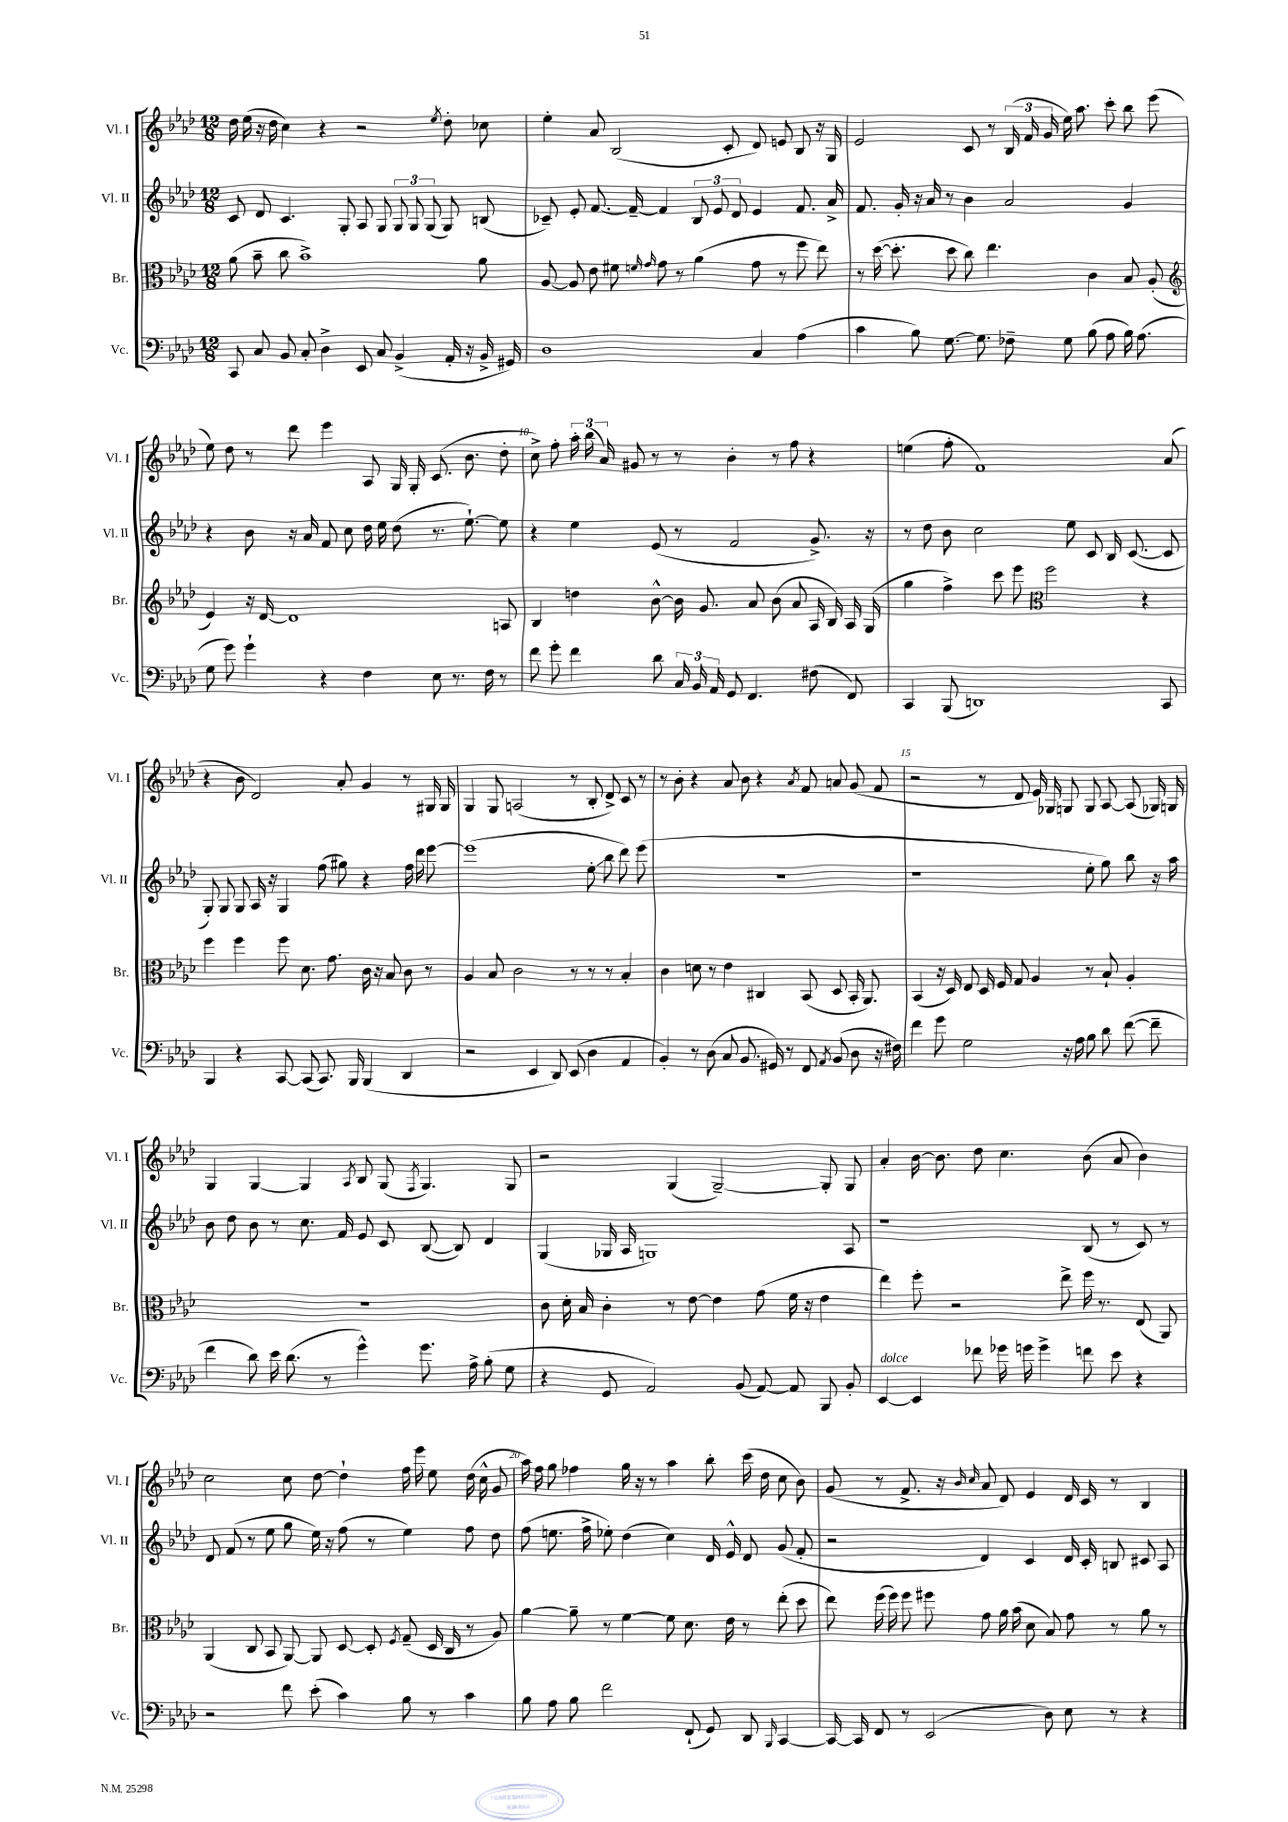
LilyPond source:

<<
\new StaffGroup <<
\new Staff = "s0" \with { instrumentName = "Vl. I" shortInstrumentName = "Vl. I" } {
    \clef treble \key aes \major \numericTimeSignature \time 12/8
    \autoBeamOff des''16 ees''16( r16 des''16 c''4) r4 r2 \acciaccatura { ees''8 } des''8-. ces''8 |
    ees''4-. aes'8 bes2( c'8-. des'8) e'8 bes8 r16 g16 |
    ees'2 c'8 r8 \tuplet 3/2 { bes16( f'16 g'16 } ees''16) aes''8. c'''8-. bes''8 ees'''8( |
    ees''8) des''8 r8 des'''8 ees'''4 aes8 g16 g16-. c'8.( bes'8. des''8-. |
    c''8->) f''8-. \tuplet 3/2 { aes''16-. bes''16( aes'16) } gis'8 r8 r8 bes'4-. r8 f''8 r4 |
    e''4( f''8-. f'1) aes'8( |
    r4 bes'8 des'2) aes'8-. g'4 r8 gis16 gis16 |
    g4 g8 a2( r8 bes8-. des'8->) c'8 r8 |
    r8 bes'8-. r4 aes'8 bes'8 r4 \acciaccatura { aes'8 } f'8 a'8 g'8( f'8 |
    r2 r8 des'8 ees'16) ges16 g8 g8 aes8~ aes8( ges16) g16 |
    g4 g4~ g4 \acciaccatura { aes8 } bes8 g8( \acciaccatura { f8 } g4.) g8 |
    r2 g4( g2~--) g8-. g8 |
    aes'4-. bes'16~ bes'8. des''8 c''4. bes'8( aes'8 bes'4) |
    c''2 c''8 des''8~ des''4-! f''16 ees'''16 ees''8 des''16( c''16-^ g'8 |
    aes''16) f''16 g''8 fes''4 g''16 r16 r8 aes''4 bes''8-. c'''16( des''16 c''8 bes'8) |
    g'8( r8 f'8.-> r16 \grace { bes'16 c''16 } aes'8 des'8) ees'4 des'16 c'16 r8 bes4 \bar "|." |
}
\new Staff = "s1" \with { instrumentName = "Vl. II" shortInstrumentName = "Vl. II" } {
    \clef treble \key aes \major \numericTimeSignature \time 12/8
    \autoBeamOff c'8 des'8 c'4. g8-. aes8 g8 \tuplet 3/2 { g8 g8 g8( } g8) b8( |
    ces'8--) ees'8-. f'8.~ f'16~-- f'4 \tuplet 3/2 { bes8 ees'8 des'8 } ees'4 f'8. aes'16-> |
    f'8. g'16-. r16 aes'16 r8 bes'4 aes'2 g'4 |
    r4 bes'8 r16 aes'16 f'8 c''8 des''16 ees''16 des''8( r8. ees''8.~-!) ees''8 |
    r4 ees''4 ees'8( r8 f'2 g'8.->) r16 |
    r8 des''8 bes'8 c''2 ees''8 c'8 bes16 c'8.~( c'8 |
    g8-.) g8 g8 aes16 r16 g4 f''8( gis''8) r4 f''16 des'''16 ees'''8~ |
    ees'''1( ees''8-.\glissando bes''8 des'''8) ees'''8( |
    R1. |
    r1 ees''8-. g''8) bes''8 r16 aes''16 |
    bes'8 des''8 bes'8 r8 c''8. f'16 ees'8 c'8 bes8~( bes8) des'4 |
    g4( ges16 aes16 g1) aes8 |
    r1 bes8( r8 c'8) r8 |
    des'8 f'8( r8 ees''8 g''8 ees''16) r16 f''8( r8 ees''4) f''8 des''8 |
    f''8( e''8. f''16-> ees''8-.) des''4( c''4) des'16 ees'16-^ des'8 g'8( f'8-. |
    r2 des'4) c'4 des'16 c'16-. b8 cis'8 aes8 \bar "|." |
}
\new Staff = "s2" \with { instrumentName = "Br." shortInstrumentName = "Br." } {
    \clef alto \key aes \major \numericTimeSignature \time 12/8
    \autoBeamOff aes'8( bes'8-- c''8 bes'1->) aes'8 |
    aes8~ aes8 ees'8 fis'8 \grace { f'16 g'16 } g'8 r8 aes'4( g'8 r8 f''8 ees''8) |
    r8 des''16~( des''8.-. des''8 c''8) ees''4. c'4 bes8 aes8-.( |
    \clef treble ees'4) r16 des'16~ des'1 a8 |
    bes4 d''4 bes'8~-^ bes'16 g'8. aes'8 bes'8( aes'8 aes16 bes16) aes16 g16( |
    g''4 f''4->) c'''8 ees'''8 \clef alto f''2 r4 |
    f''4 f''4 f''8 des'8. g'8. c'16 r16 bes8 c'8 r8 |
    aes4 bes8 c'2 r8 r8 r8 bes4-. |
    c'4 d'8 r8 ees'4 cis4 bes,8( des8 bes,16-. aes,8.) |
    bes,4( r16 des16) ees8 des16 f16 g8 aes4 r8 bes8-! aes4-. |
    R1. |
    c'8 des'16-. bes16 c'4-. r8 ees'8~ ees'4 g'8( f'16 r16 ees'4 |
    ees''4) f''8-. r2 ees''8-> f''16 r8. ees8( aes,8) |
    aes,4( c8 bes,8 aes,8~) aes,8 des8~ des8-. \acciaccatura { f8 } g8--( des16 c16 r8 aes8) |
    aes'4~ aes'8-- r8 f'4~ f'8 des'8. ees'16 r8 ees''8-.( des''8 |
    ees''8) f''16( f''16) f''8 fis''8 g'8 aes'16 bes'16( des'8 bes8) g'8 r8 aes'8 r8 \bar "|." |
}
\new Staff = "s3" \with { instrumentName = "Vc." shortInstrumentName = "Vc." } {
    \clef bass \key aes \major \numericTimeSignature \time 12/8
    \autoBeamOff c,8 c8 bes,8 c8-. des4-> ees,8 c8 bes,4->( aes,16-. r16 bes,16-> gis,16) |
    des1 c4 aes4( |
    c'4 bes8) g8.~ g8. fes8-- g8 bes8( aes8 bes16) aes8.( |
    g8 g'8) g'4-! r4 f4 ees8 r8. f16 r8 |
    f'8 g'8-. f'4 des'8 \tuplet 3/2 { c16 bes,16 aes,16 } g,8 f,4. fis8( f,8) |
    c,4 bes,,8( d,1) c,8 |
    bes,,4 r4 c,8~ c,8( c,8.) bes,,16 bes,,4( des,4 |
    r2 ees,4 des,8) ees,8( des4 aes,4 |
    bes,4-.) r8 des8( c8 bes,8. gis,16) r8 f,8 \acciaccatura { aes,8 } bes,8( des8 r16 fis16) |
    f'4 g'8 g2 r16 aes16 bes8 des'8 f'8~( f'8-- |
    f'4 des'8) ees'16 des'8.( r8 g'4-^) g'8. aes16-> bes8-.( g8 |
    r4 g,8 aes,2) bes,8( aes,8~) aes,8 bes,,8 bes,8-. |
    ees,4~^\markup { \italic "dolce" } ees,4 fes'8 ges'16 g'16 g'4-> f'8 ees'8 r4 |
    r2 f'8 ees'8-.( c'4) bes8 r8 c'4 |
    bes8 aes8 bes8 f'2 f,8-!( g,8) des,8 \grace { bes,,16 } c,4~ |
    c,16~ c,16 f,8 r8 ees,2( des8) ees8 r8 r4 \bar "|." |
}
>>
>>
\layout { \context { \Score currentBarNumber = #6 \override BarNumber.break-visibility = ##(#f #t #t) barNumberVisibility = #(every-nth-bar-number-visible 5) } }
